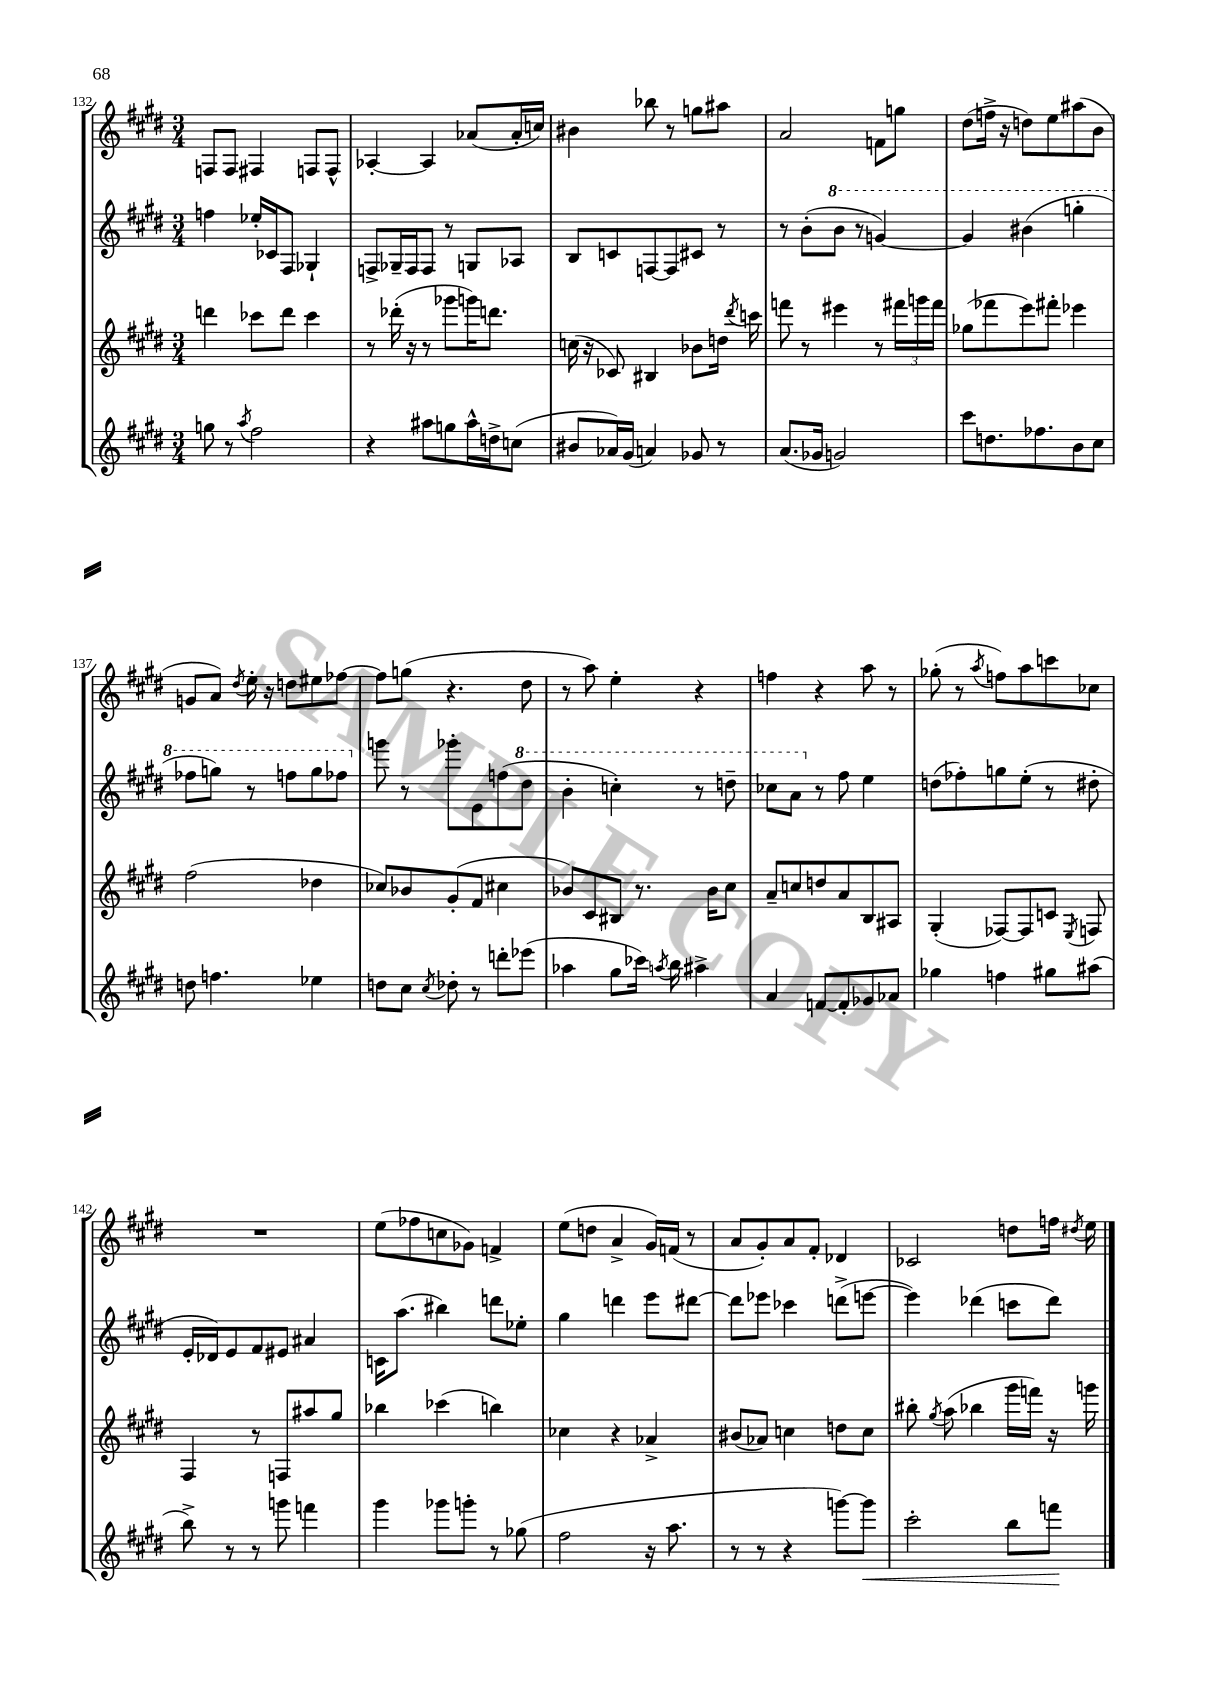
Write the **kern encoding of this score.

**kern	**kern	**kern	**kern
*staff4	*staff3	*staff2	*staff1
*clefG2	*clefG2	*clefG2	*clefG2
*k[f#c#g#d#]	*k[f#c#g#d#]	*k[f#c#g#d#]	*k[f#c#g#d#]
*M3/4	*M3/4	*M3/4	*M3/4
8gg	4ddd	4ff	8F
8r	.	.	8F
8qaa	.	.	.
2ff#	8ccc-	16ee-'	4F#
.	.	16c-	.
.	8ddd	8F#	.
.	4ccc-	4G-`	8F
.	.	.	8F^^
=	=	=	=
4r	8r	8F^	[4A-'
.	(16ddd-'	16G-~	.
.	16r	16F	.
8aa#	8r	8F	4A-]
8gg	8ggg-	8r	.
16aa#^^	16ggg)	8G	(8a-
16dd^	8.ddd	.	.
(8cc	.	8A-	16a-'
.	.	.	16cc)
=	=	=	=
8b#	(16cc	8B	4b#
.	16r	.	.
16a-)	8c-)	8c	.
(16g#	.	.	.
4a)	4B#	[8F	8bb-
.	.	8F]	8r
8g-	8b-	8c#	8gg
8r	16dd	8r	8aa#
.	8qddd#	.	.
.	16ccc	.	.
=	=	=	=
(8.a	8fff	8r	2a
.	8r	(8b'	.
16g-	.	.	.
2g)	4eee#	8bb	.
.	.	8r	.
.	8r	[4gg)	8f
.	24fff#	.	8gg
.	24ggg	.	.
.	24fff#	.	.
=	=	=	=
8ccc#	(8gg-	4gg]	(8dd#
8.dd	8fff-	.	16ff^
.	.	.	16r
.	8eee)	(4bb#	8dd)
8.ff-	.	.	.
.	8fff#'	.	8ee
8b	4eee-	4ggg'	(8aa#
8cc#	.	.	8b
=	=	=	=
8dd	(2ff#	8fff-	8g
4.ff	.	8ggg)	8a)
.	.	.	8qdd#
.	.	8r	16ee'
.	.	.	16r
.	.	8fff	8dd
4ee-	4dd-	8ggg	8ee#
.	.	8fff-	[8ff-
=	=	=	=
8dd	8cc-)	8ggg	8ff-]
8cc#	8b-	8r	(8gg
8qcc#	.	.	.
8dd-'	(8g#'	8ggg-'	4.r
8r	8f#	8e	.
8ddd'	4cc#	(8ff	.
(8eee-	.	8ddd#	8dd#
=	=	=	=
4aa-	8b-)	4bb'	8r
.	8c#	.	8aa)
8gg#	8B#	4ccc')	4ee'
16ccc-)	8.r	.	.
8qaa	.	.	.
16bb	.	.	.
4aa#^	.	8r	4r
.	16b-	.	.
.	8cc#	8ddd~	.
=	=	=	=
4a	8a~	8ccc-	4ff
.	8cc	8aa	.
[8f	8dd	8r	4r
8f']	8a	8ff#	.
8g-	8B	4ee	8aa
8a-	8A#	.	8r
=	=	=	=
4gg-	(4G#'	(8dd	(8gg-'
.	.	8ff-')	8r
.	.	.	8qaa
4ff	[8F-)	8gg	8ff)
.	8F-]	(8ee'	8aa
8gg#	8c	8r	8ccc
.	8qE	.	.
(8aa#	8F	8dd#'	8cc-
=	=	=	=
8bb^)	4F#	16e'	2.r
.	.	16d-)	.
8r	.	8e	.
8r	8r	8f#	.
8ggg	8F	8e#	.
4fff	8aa#	4a#	.
.	8gg#	.	.
=	=	=	=
4ggg#	4bb-	16c	(8ee
.	.	(8.aa	.
.	.	.	8ff-
8ggg-	(4ccc-	4bb#)	8cc
8ggg'	.	.	8g-)
8r	4bb)	8ddd	4f^
(8gg-	.	8ee-'	.
=	=	=	=
2ff#	4cc-	4gg#	(8ee
.	.	.	8dd
.	4r	4ddd	4a^
16r	4a-^	8eee	16g#)
8.aa	.	.	(16f
.	.	[8ddd#	8r
=	=	=	=
8r	(8b#	8ddd#]	8a
8r	8a-)	8eee-	8g#')
4r	4cc	4ccc-	8a
.	.	.	8f#'
[8ggg)	8dd	(8ddd^	4d-
8ggg]	8cc	[8eee	.
=	=	=	=
2ccc#'	8bb#'	4eee])	2c-
.	8qgg#	.	.
.	(8aa	.	.
.	4bb-	(4ddd-	.
8bb	16ggg#	8ccc	8dd
.	16fff)	.	.
8fff	16r	8ddd-)	16ff
.	.	.	8qdd#
.	16ggg	.	16ee
==	==	==	==
*-	*-	*-	*-
